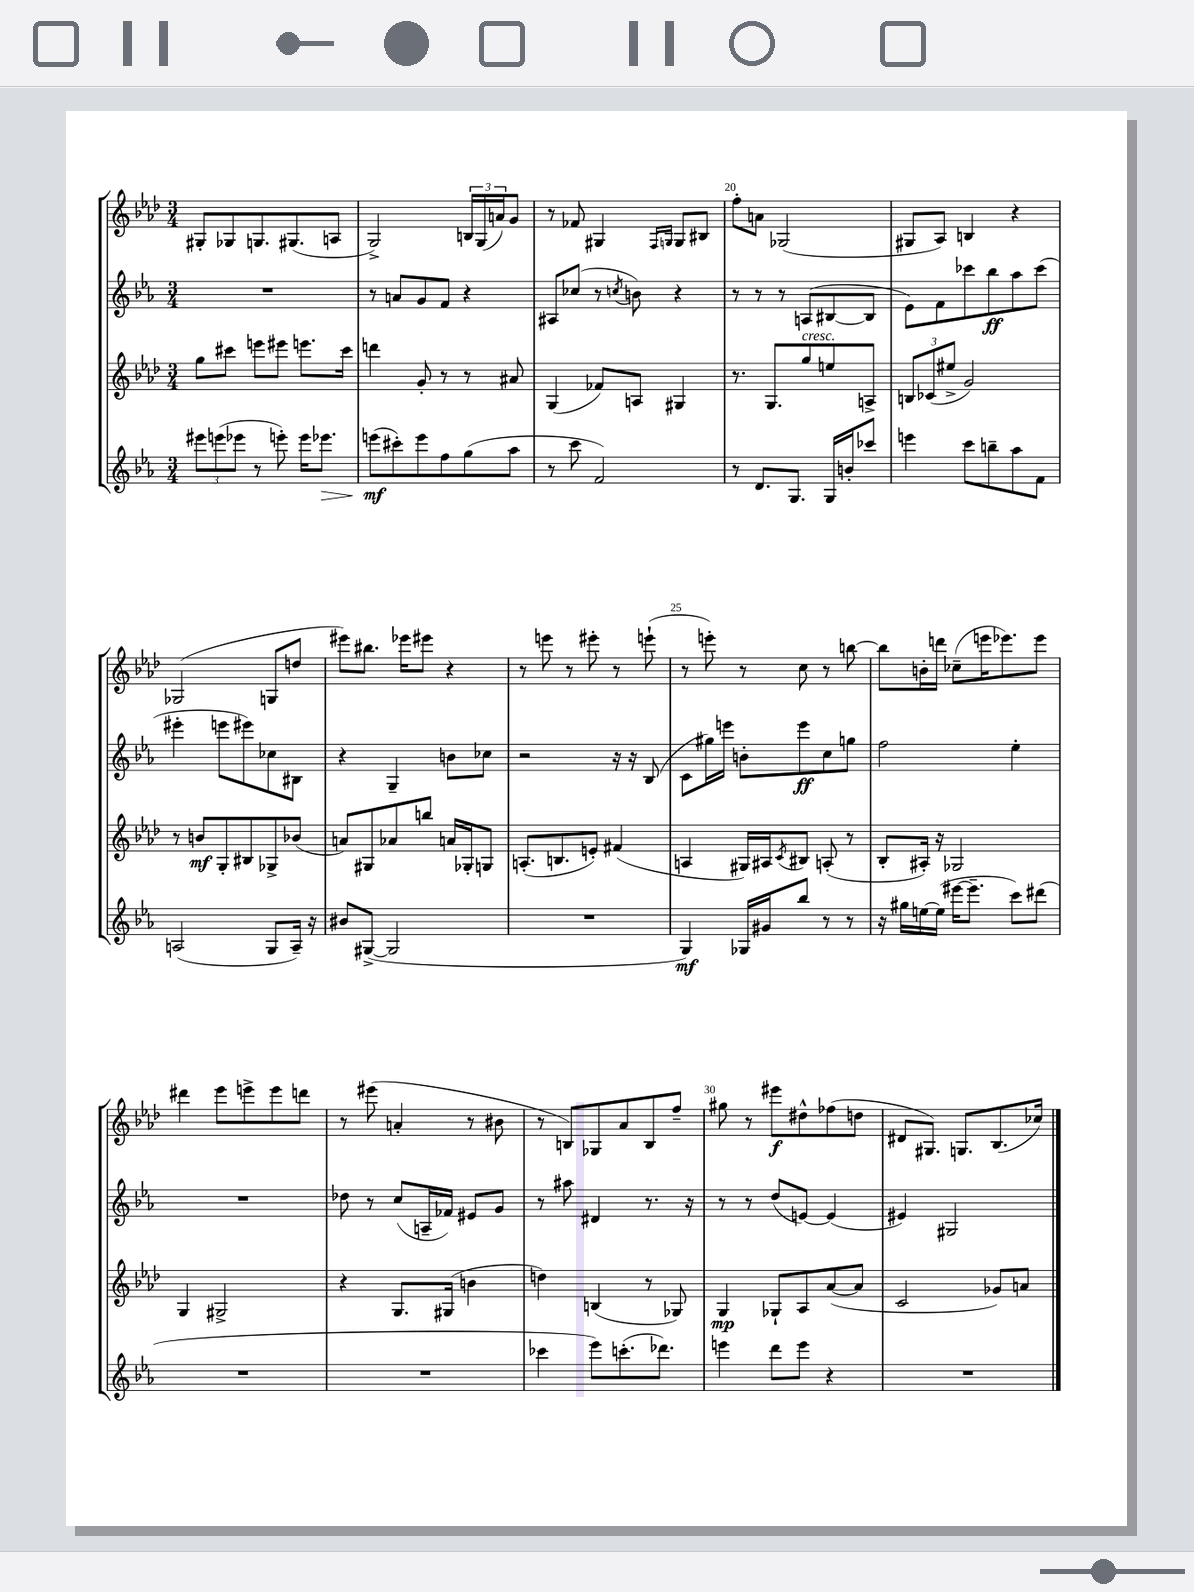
<<
\new StaffGroup <<
\new Staff = "s0" {
    \clef treble \key aes \major \numericTimeSignature \time 3/4
    gis8-. ges8 g8. gis8.( a8 |
    g2->) \tuplet 3/2 { b16 g16( a'16) } g'8 |
    r8 fes'8 gis4 \grace { f16 g16 } g8 bis8 |
    f''8-. a'8 ges2( |
    gis8 aes8) b4 r4 |
    ges2( g8 d''8 |
    eis'''8) bis''8. ees'''16 eis'''8 r4 |
    r8 e'''8 r8 eis'''8-. r8 e'''8-!( |
    r8 e'''8-.) r8 c''8 r8 b''8~ |
    b''8 b'16-. d'''16 ces''8--( e'''16 ees'''8.) ees'''8 |
    dis'''4 ees'''8 e'''8-> e'''8 d'''8 |
    r8 eis'''8( a'4-. r8 bis'8 |
    r8 b8) ges8 aes'8 b8 f''8-- |
    gis''8 r8 eis'''8\f dis''8-^ fes''8( d''8 |
    dis'8 gis8.) g8. bes8.( ces''16) \bar "|." |
}
\new Staff = "s1" {
    \clef treble \key ees \major \numericTimeSignature \time 3/4
    R2. |
    r8 a'8 g'8 f'8 r4 |
    ais8 ces''8( r8 \acciaccatura { c''8 } b'8) r4 |
    r8 r8 r8 a8( bis8~ bis8 |
    ees'8) f'8 ces'''8 bes''8\ff aes''8 ces'''8( |
    eis'''4-. e'''8 eis'''8) ces''8 bis8 |
    r4 g4-- b'8 ces''8 |
    r2 r16 r16 bes8( |
    c'8 gis''16) e'''16 b'8-. e'''8\ff c''8 g''8 |
    f''2 ees''4-. |
    R2. |
    des''8 r8 c''8( a16-- fes'16) eis'8 g'8 |
    r8 ais''8 dis'4 r8. r16 |
    r8 r8 d''8( e'8~) e'4( |
    eis'4) gis2 \bar "|." |
}
\new Staff = "s2" {
    \clef treble \key aes \major \numericTimeSignature \time 3/4
    g''8 cis'''8 e'''8 eis'''8 e'''8. cis'''16 |
    d'''4 g'8-. r8 r8 ais'8 |
    g4( fes'8) a8 gis4 |
    r8. g8. g''8^\markup { \italic "cresc." } e''8 a8-> |
    \tuplet 3/2 { b8 ces'8( eis''8-> } g'2) |
    r8 b'8\mf g8-. bis8 ges8-> bes'8( |
    a'8) gis8 aes'8 b''8 a'16 ges16-. g8 |
    a8.-.( b8. e'8-.) fis'4( |
    a4 gis16) ais16 \acciaccatura { c'8 } bis8 a8-.( r8 |
    bes8-. ais16-.) r16 ges2 |
    g4 gis2-> |
    r4 g8. gis16( b'4 |
    d''4) b4( r8 ges8) |
    g4\mp ges8-! aes8 aes'8~( aes'8 |
    c'2 ges'8) a'8 \bar "|." |
}
\new Staff = "s3" {
    \clef treble \key ees \major \numericTimeSignature \time 3/4
    \tuplet 3/2 { eis'''8 e'''8( ees'''8 } r8 e'''8-.) e'''16 ees'''8.\> |
    e'''8\mf\!( cis'''8-.) e'''8 f''8 g''8( aes''8 |
    r8 c'''8 f'2) |
    r8 d'8. g8. g16 b'16-. ces'''8 |
    e'''4 c'''8 b''8-- aes''8 f'8 |
    a2( g8 a16--) r16 |
    bis'8 gis8~->( gis2 |
    R2. |
    g4\mf) ges16 gis'16 bes''8 r8 r8 |
    r16 gis''16 e''16~ e''16( eis'''16~ eis'''8.-- c'''8) dis'''8( |
    R2. |
    R2. |
    ces'''4 ees'''8) c'''8.-.( des'''8.) |
    e'''4 d'''8 e'''8 r4 |
    R2. \bar "|." |
}
>>
>>
\layout { \context { \Score currentBarNumber = #17 \override BarNumber.break-visibility = ##(#f #t #t) barNumberVisibility = #(every-nth-bar-number-visible 5) } }
